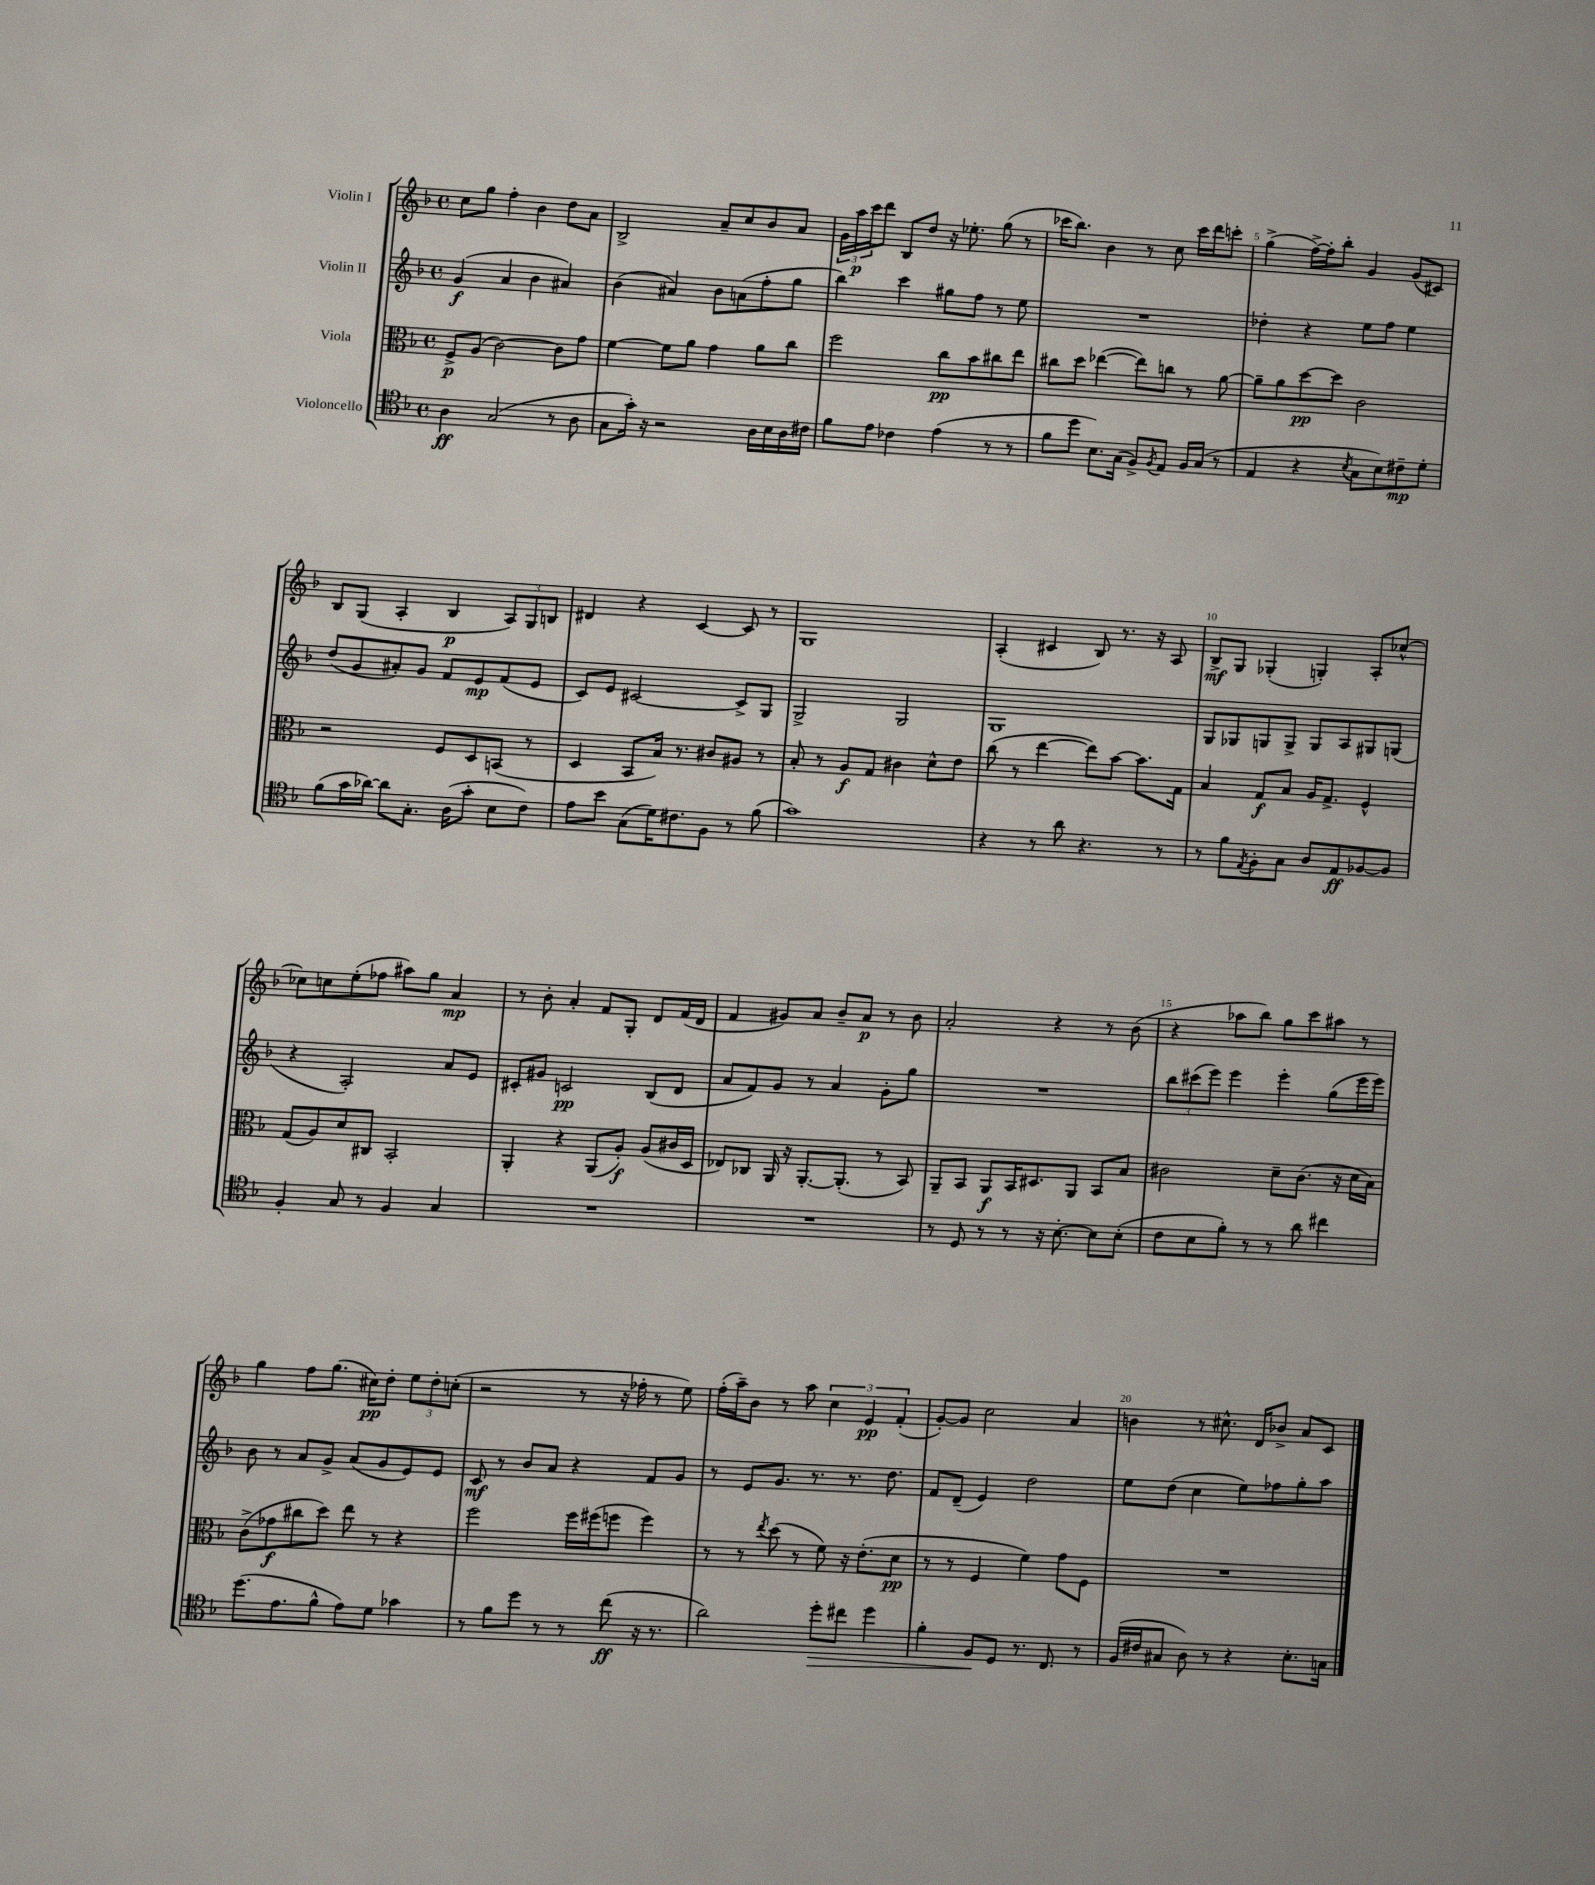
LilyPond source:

<<
\new StaffGroup <<
\new Staff = "s0" \with { instrumentName = "Violin I" } {
    \clef treble \key f \major \defaultTimeSignature \time 4/4
    c''8 g''8 f''4-. bes'4 d''8 a'8 |
    bes2-> a'8-- c''8 bes'8 a'8 |
    \tuplet 3/2 { g'16 a''16\p c'''16 } d'''8 bes8 d''8 r16 ees''8.-. g''8( r8 |
    ces'''16 bes''8.) bes'4 r8 c''8 ces'''16 d'''16 c'''8-. |
    g''4->( f''16~->) f''16-. bes''8-. g'4 g'8( cis'8) |
    bes8 g8( a4-. bes4\p \tuplet 3/2 { a8) g8 b8 } |
    dis'4 r4 c'4~ c'8 r8 |
    g1 |
    a4-.( cis'4 bes8) r8. r16 a8 |
    bes8->\mf g8 ges4-.( g4-.) a8-. ces''8~-^ |
    ces''8 c''8 e''8-.( fes''8 ais''8) g''8 a'4\mp |
    r8 bes'8-. a'4-. f'8 g8-. d'8 f'16( d'16 |
    f'4 gis'8) a'8 bes'8-- a'8\p r8 bes'8 |
    a'2-. r4 r8 bes'8( |
    r4 aes''8 bes''8) g''8 c'''8 ais''8 r8 |
    g''4 f''8 g''8.( cis''16\pp) d''8-. \tuplet 3/2 { e''8 d''8-. c''8-.( } |
    r2 r8 r16 fes''16-. r8 e''8) |
    f''16-.( a''16--) bes'8 r8 a''8 \tuplet 3/2 { c''4 e'4\pp f'4-.( } |
    g'8~-.) g'8 c''2 a'4 |
    b'4 r8 cis''8.-^ d'16 bes'8-> a'8 c'8 \bar "|." |
}
\new Staff = "s1" \with { instrumentName = "Violin II" } {
    \clef treble \key f \major \defaultTimeSignature \time 4/4
    g'4\f( a'4 bes'4 ais'4) |
    bes'4( ais'4) bes'8 a'8( f''8-. g''8 |
    bes''4) c'''4 gis''8 f''8 r8 e''8 |
    R1 |
    des''4-. r4 e''8 f''8 e''4 |
    d''8( g'8 ais'8-.) g'8 f'8 e'8\mp f'8( e'8 |
    c'8) e'8 cis'2~ cis'8-> g8 |
    g2-> g2 |
    g1 |
    g8 ges8 g8 g8-> g8 a8 gis8 g8( |
    r4 a2-.) a'8 e'8 |
    cis'8-. gis'8 c'2\pp bes8( d'8 |
    a'8 f'8) g'8 r8 a'4 g'8-. g''8 |
    R1 |
    \tuplet 3/2 { bes''8 cis'''8( e'''8) } e'''4 e'''4-. g''8( e'''16 e'''16) |
    bes'8 r8 a'8 g'8-> a'8( g'8 e'8) e'8 |
    c'8\mf r8 bes'8 a'8 r4 f'8 g'8 |
    r8 e'8 g'8. r8. r8. d''8. |
    f'8 d'8--( e'4) d''2 |
    e''8 d''8( c''4 e''8) fes''8 g''8-. a''8 \bar "|." |
}
\new Staff = "s2" \with { instrumentName = "Viola" } {
    \clef alto \key f \major \defaultTimeSignature \time 4/4
    f8->\p a8( c'2~) c'8 g'8 |
    f'4~ f'8 a'8 g'4 a'8 c''8 |
    f''2 c''8\pp bes'8 cis''8 e''8 |
    cis''8 d''8 ees''4~( ees''8) c''8 r8 a'8~ |
    a'8-- a'8 d''8~\pp d''8 c'2 |
    r2 f8 d8 b,8( r8 |
    d4 bes,8 bes16) r8. cis'8 ais8 r8 |
    bes8-. r8 a8\f g8 cis'4 d'8-^ e'8 |
    c''8( r8 e''4~ e''8) bes'8~ bes'8. g16 |
    bes4 g8\f bes8 a16 g8.-> f4-^ |
    g8( a8) d'8 cis8 bes,2-. |
    a,4-. r4 a,8( a8-.\f) a8( cis'16 d16 |
    ees8) ces8 a,16 r16 a,8.~-. a,8.-.( r8 bes,8) |
    a,8-- bes,8 a,8\f bes,16 dis8. a,8 bes,8 bes8 |
    cis'2 d'8-- cis'8.( r16 d'16 bes16) |
    c'8->( ges'8\f cis''8 d''8) e''8 r8 r4 |
    f''2 f''16 fis''16( f''8 f''4) |
    r8 r8 \acciaccatura { e''8 } d''8( r8 f'8) r16 e'8.-.( d'8\pp |
    r8 r8 f4 f'4) g'8 f8 |
    R1 \bar "|." |
}
\new Staff = "s3" \with { instrumentName = "Violoncello" } {
    \clef tenor \key f \major \defaultTimeSignature \time 4/4
    a4\ff g2( r8 a8 |
    g8 g'16-.) r16 r2 a16 bes16 a16 cis'16 |
    f'8 e'8 ces'4 e'4( r8 r8 |
    f'8 d''8 bes8.) g16( f8->) \acciaccatura { f8 } e8 f16 g16( r8 |
    e4 r4 \acciaccatura { bes8 } g8 bes8) cis'8--\mp d'8-. |
    f'8( g'16 aes'16~) aes'8 g8.-. a16( g'8-. bes8 c'8) |
    e'8 bes'8 g8( d'16) cis'8. f8 r8 f'8( |
    g'1) |
    r4 r8 a'8 r4. r8 |
    r8 f'8 \acciaccatura { e8 } f8-. g8 a8 e8\ff fes8~ fes8 |
    f4-. g8 r8 f4 g4 |
    R1 |
    R1 |
    r8 d8 r8 r8 r16 bes8.~-. bes8 bes8-.( |
    c'8 bes8 f'8-.) r8 r8 a'8 cis''4 |
    d''8.( e'8. f'8-^ e'8) d'8 ges'4 |
    r8 f'8 d''8 r8 r8 c''8\ff( r16 r8. |
    a'2) d''8-.\> cis''8 d''4 |
    f'4-. f8\! d8 r8. c8. r8 |
    f16( cis'16 gis8 a8) r8 r4 bes8.-. g16 \bar "|." |
}
>>
>>
\layout { \context { \Score \override BarNumber.break-visibility = ##(#f #t #t) barNumberVisibility = #(every-nth-bar-number-visible 5) } }
